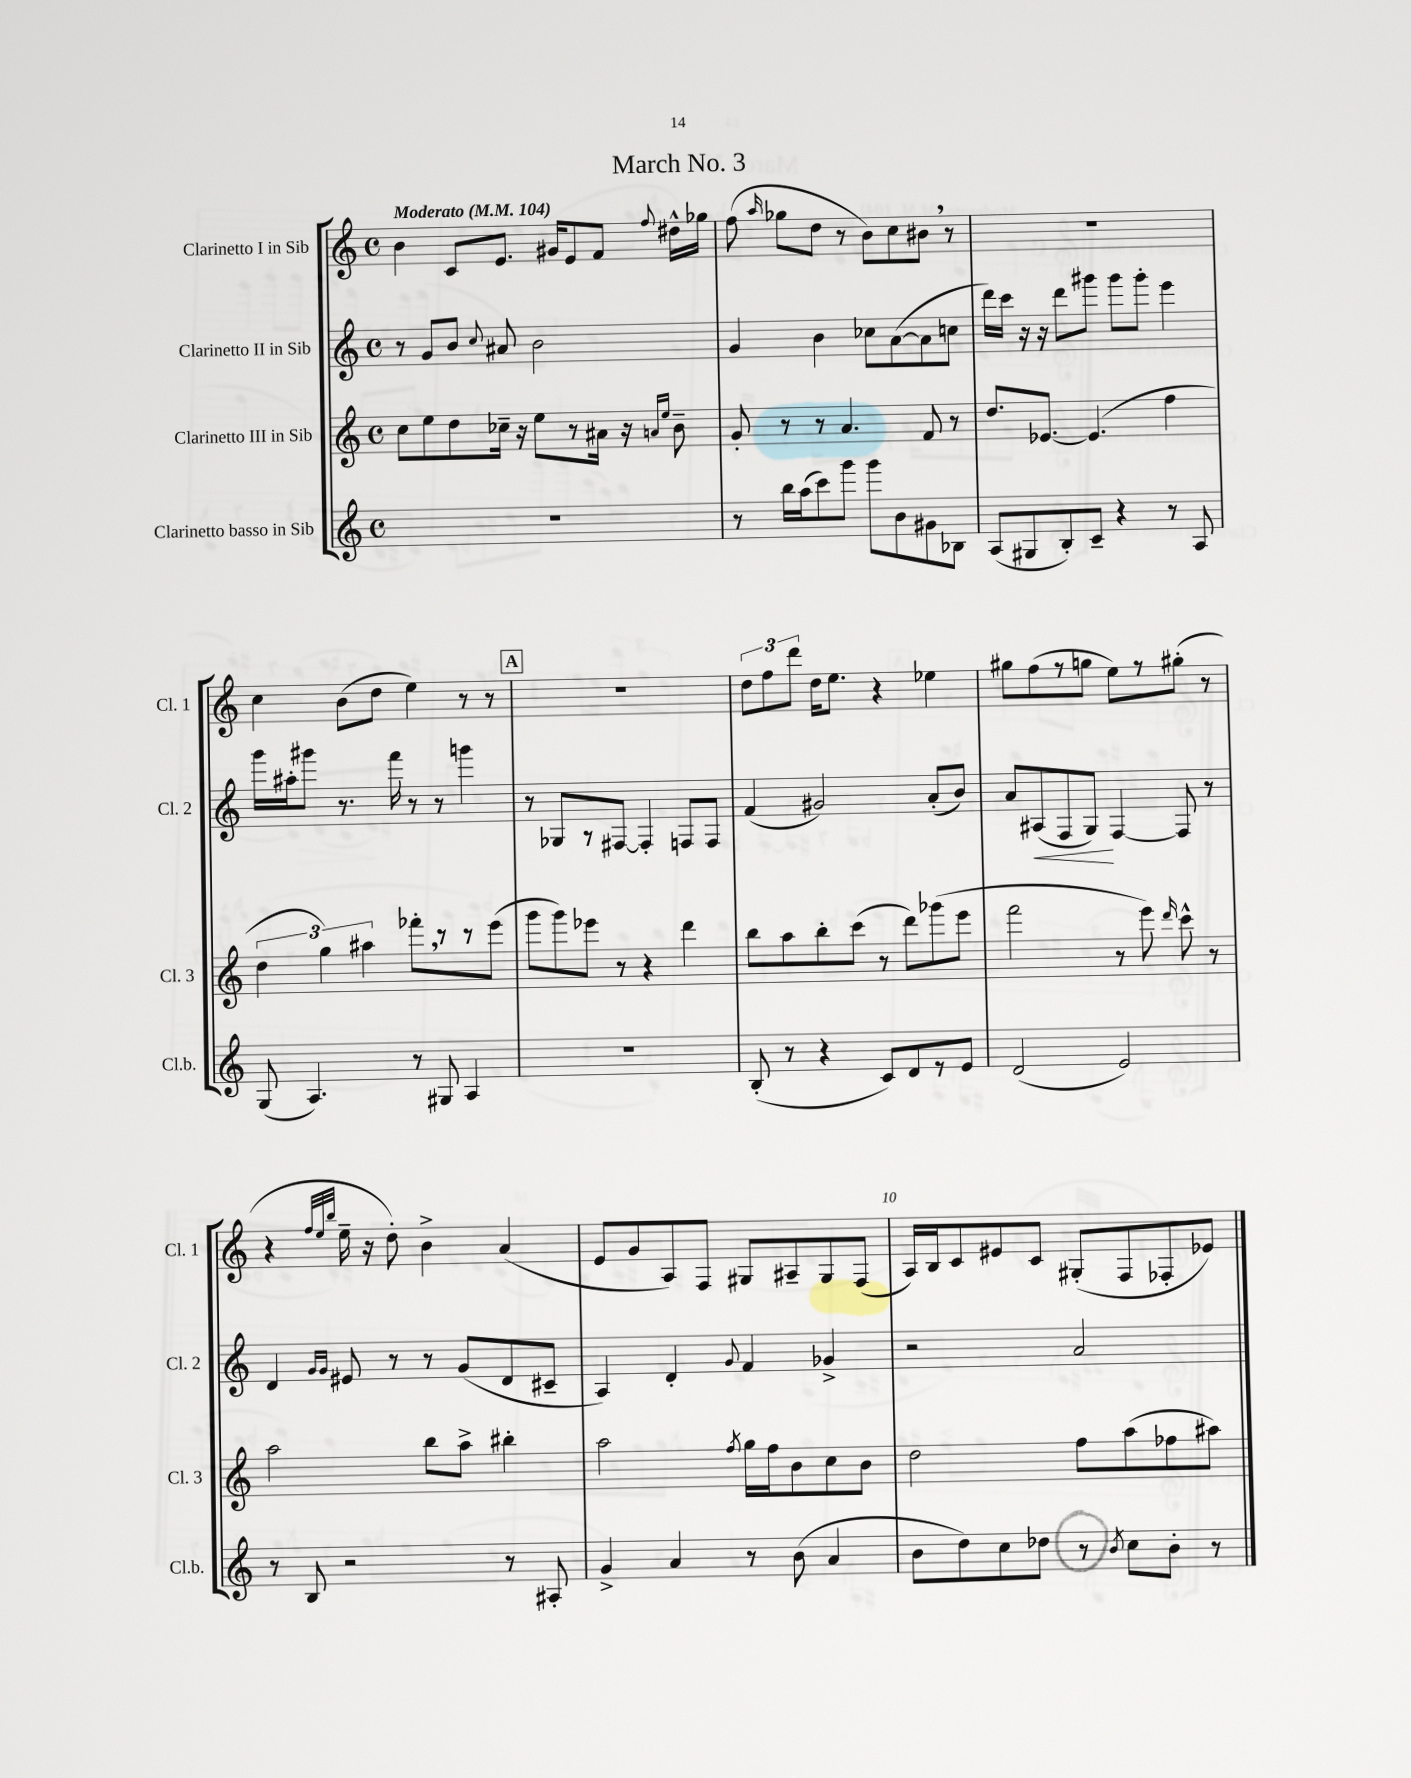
\header { title = "March No. 3" }
<<
\new StaffGroup <<
\new Staff = "s0" \with { instrumentName = "Clarinetto I in Sib" shortInstrumentName = "Cl. 1" } {
    \clef treble \key c \major \defaultTimeSignature \time 4/4 \tempo "Moderato" 4 = 104
    \autoBeamOff b'4 c'8[ e'8.] gis'16[ e'8 f'8] \appoggiatura { f''8 } dis''16[-^ ges''16] |
    f''8( \grace { a''16 } ges''8[ d''8] r8 b'8[) c''8 bis'8] \breathe r8 |
    R1 |
    c''4 b'8[( d''8] e''4) r8 r8 |
    \mark \markup { \box "A" } R1 |
    \tuplet 3/2 { d''8[ f''8 d'''8] } d''16[ e''8.] r4 ees''4 |
    gis''8[ f''8( r8 g''8] e''8[) r8 gis''8]-.( r8 |
    r4 \grace { f''32[ e''32 b''32] } e''16-- r16 d''8-.) b'4-> a'4( |
    e'8[ g'8 a8) f8] gis8[ ais8-- gis8 f8]( |
    a16[) b16 c'8 eis'8 c'8] gis8[-.( f8 fes8-. ees'8]) \bar "|." |
}
\new Staff = "s1" \with { instrumentName = "Clarinetto II in Sib" shortInstrumentName = "Cl. 2" } {
    \clef treble \key c \major \defaultTimeSignature \time 4/4
    \autoBeamOff r8 g'8[ b'8] \appoggiatura { c''8 } ais'8 b'2 |
    g'4 b'4 ces''8[ a'8~( a'8 c''8] |
    d'''16[) c'''16] r16 r16 d'''8[ gis'''8] gis'''8[ gis'''8]-. e'''4 |
    g'''16[ ais''16-. gis'''8] r8. f'''16 r8 r8 g'''4 |
    \mark \markup { \box "A" } r8 ges8[ r8 fis8]~ fis4-. f8[ f8] |
    f'4( gis'2) a'8[-.( b'8]) |
    a'8[ ais8\<( f8 g8]\!) f4~ f8 r8 |
    d'4 \grace { g'16[ g'16] } eis'8 r8 r8 g'8[( d'8 cis'8]-- |
    a4) d'4-. \appoggiatura { g'8 } f'4 ges'4-> |
    r2 a'2 \bar "|." |
}
\new Staff = "s2" \with { instrumentName = "Clarinetto III in Sib" shortInstrumentName = "Cl. 3" } {
    \clef treble \key c \major \defaultTimeSignature \time 4/4
    \autoBeamOff c''8[ e''8 d''8 ces''16]-- r16 e''8[ r8 ais'16] r16 \grace { a'16[ e''16] } b'8-- |
    g'8-. r8 r8 a'4. f'8 r8 |
    d''8.[ ees'8.]~ ees'4.( f''4 |
    \tuplet 3/2 { d''4 g''4) ais''4 } fes'''8[-. \breathe r8 r8 e'''8]( |
    \mark \markup { \box "A" } g'''8[ g'''8) ees'''8] r8 r4 d'''4 |
    b''8[ a''8 b''8-. c'''8]( r8 d'''8[) ges'''8( e'''8] |
    f'''2 r8 e'''8) \grace { d'''16 } c'''8-^ r8 |
    a''2 b''8[ a''8]-> bis''4-. |
    a''2 \acciaccatura { f''8 } g''16[ f''16 b'8 c''8 b'8] |
    d''2 f''8[ a''8( fes''8 ais''8]) \bar "|." |
}
\new Staff = "s3" \with { instrumentName = "Clarinetto basso in Sib" shortInstrumentName = "Cl.b." } {
    \clef treble \key c \major \defaultTimeSignature \time 4/4
    \autoBeamOff R1 |
    r8 b''16[ a''16( c'''8) g'''8] g'''8[ b'8 gis'8 bes8] |
    a8[( gis8 b8-.) c'8]-- r4 r8 a8 |
    g8( a4.) r8 gis8 a4 |
    \mark \markup { \box "A" } R1 |
    b8-.( r8 r4 c'8[) d'8 r8 e'8] |
    d'2( e'2) |
    r8 b8 r2 r8 ais8-. |
    g'4-> a'4 r8 b'8( a'4 |
    b'8[ d''8) c''8 des''8] r8 \acciaccatura { b'8 } c''8[ b'8]-. r8 \bar "|." |
}
>>
>>
\layout { \context { \Score \override BarNumber.break-visibility = ##(#f #t #t) barNumberVisibility = #(every-nth-bar-number-visible 5) } }
